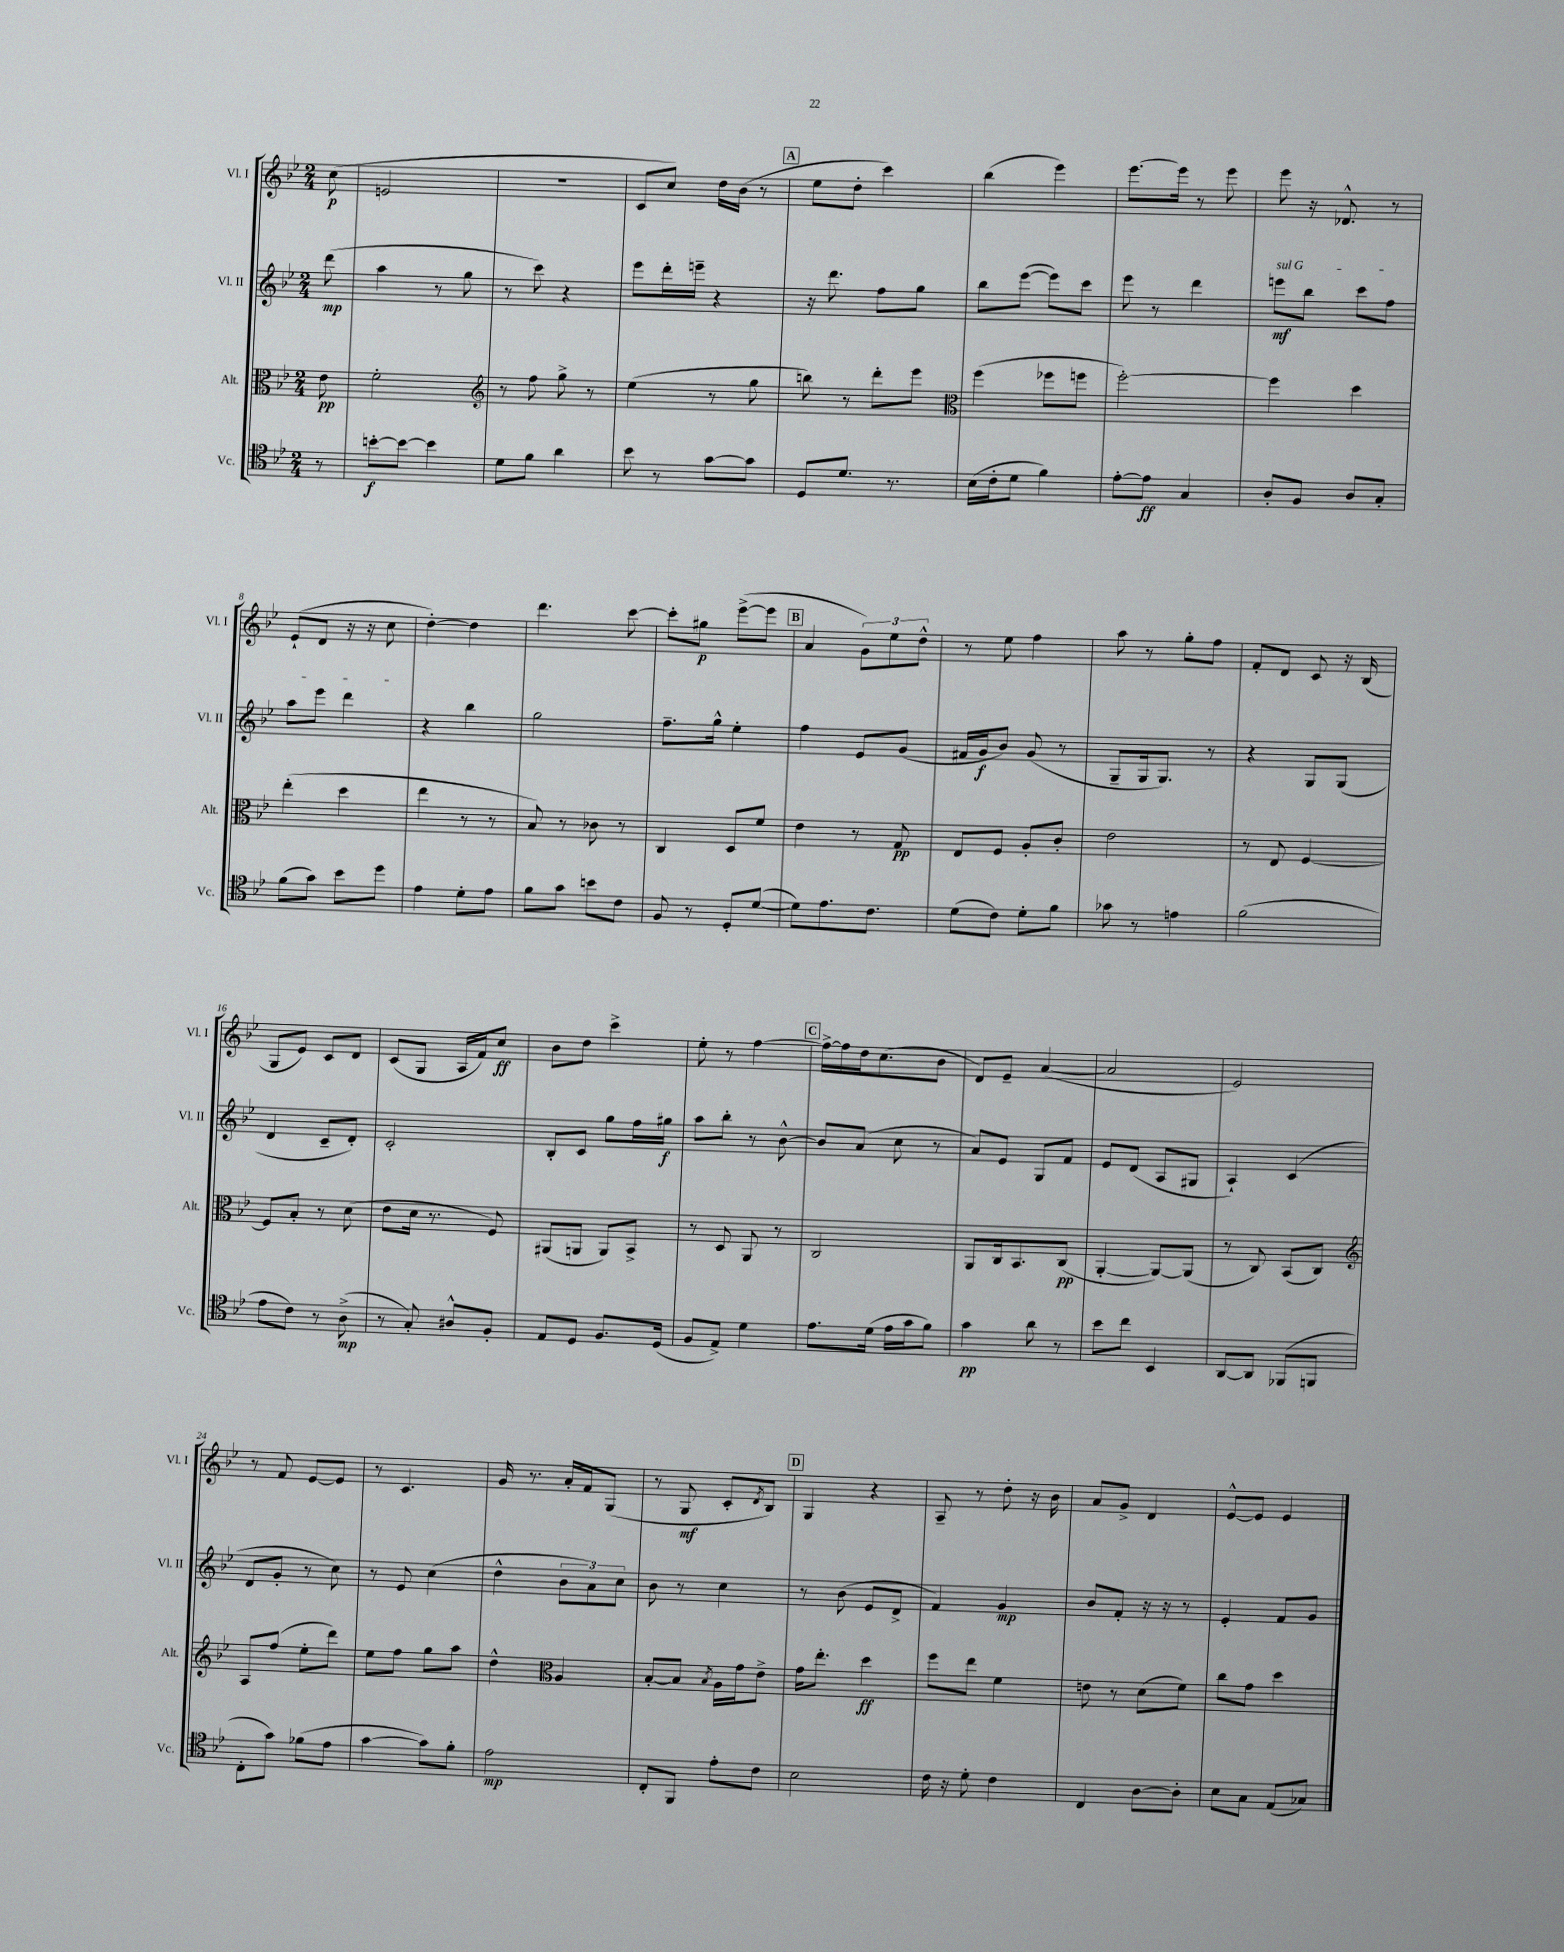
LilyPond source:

<<
\new StaffGroup <<
\new Staff = "s0" \with { instrumentName = "Vl. I" shortInstrumentName = "Vl. I" } {
    \clef treble \key bes \major \numericTimeSignature \time 2/4 \partial 8
    c''8\p( |
    e'2 |
    R2 |
    c'8 c''8) d''16 bes'16( r8 |
    \mark \markup { \box "A" } ees''8 d''8-. c'''4) |
    bes''4( ees'''4) |
    ees'''8.~ ees'''16 r8 ees'''8 |
    ees'''8 r16 des'8.-^ r8 |
    ees'8-!( d'8 r16 r16 c''8 |
    d''4~-.) d''4 |
    d'''4. c'''8~ |
    c'''8-. gis''8\p ees'''8~->( ees'''8 |
    \mark \markup { \box "B" } a'4 \tuplet 3/2 { g'8) ees''8 d''8-^ } |
    r8 ees''8 f''4 |
    a''8 r8 g''8-. f''8 |
    f'8-. d'8 c'8 r16 bes16( |
    g8 ees'8) c'8 d'8 |
    c'8( g8 a16 f'16) c''8\ff |
    bes'8 d''8 c'''4-> |
    ees''8-. r8 f''4~ |
    \mark \markup { \box "C" } f''16~-> f''16 d''16 c''8.( bes'8 |
    d'8) ees'8-- a'4~( |
    a'2 |
    ees'2) |
    r8 f'8 ees'8~ ees'8 |
    r8 c'4. |
    g'16 r8. a'16-. f'16 g8( |
    r8 g8\mf c'8-. \acciaccatura { d'8 } bes8) |
    \mark \markup { \box "D" } g4 r4 |
    a8-- r8 d''8-. r16 bes'16 |
    a'8 g'8-> d'4 |
    ees'8~-^ ees'8 ees'4 \bar "|." |
}
\new Staff = "s1" \with { instrumentName = "Vl. II" shortInstrumentName = "Vl. II" } {
    \clef treble \key bes \major \numericTimeSignature \time 2/4 \partial 8
    d'''8\mp( |
    a''4 r8 g''8 |
    r8 c'''8) r4 |
    ees'''8 d'''16-. e'''16-- r4 |
    \mark \markup { \box "A" } r16 d'''8. f''8 g''8 |
    bes''8 ees'''8~( ees'''8) c'''8 |
    ees'''8 r8 d'''4 |
    \once \override TextSpanner.bound-details.left.text = \markup { \italic "sul G" } e'''8\mf\startTextSpan bes''8 c'''8 f''8 |
    a''8 ees'''8 d'''4\stopTextSpan |
    r4 bes''4 |
    g''2 |
    f''8.-- g''16-^ ees''4-. |
    \mark \markup { \box "B" } f''4 ees'8 g'8( |
    fis'16 g'16\f bes'8) g'8( r8 |
    g8-- g16 g8.) r8 |
    r4 g8 g8( |
    d'4 c'8-- d'8-.) |
    c'2-. |
    bes8-. c'8 g''8 f''16 gis''16\f |
    a''8 bes''8-. r8 bes'8~-^ |
    \mark \markup { \box "C" } bes'8 a'8( c''8 r8 |
    a'8) ees'8 g8 f'8 |
    ees'8 d'8( a8 gis8 |
    a4-!) c'4( |
    d'8 g'8-. r8 c''8) |
    r8 ees'8 c''4( |
    d''4-^ \tuplet 3/2 { bes'8 a'8) c''8 } |
    bes'8 r8 c''4 |
    \mark \markup { \box "D" } r8 bes'8( ees'8 d'8-> |
    f'4) g'4\mp |
    bes'8 f'8-. r16 r16 r8 |
    ees'4-. f'8 g'8 \bar "|." |
}
\new Staff = "s2" \with { instrumentName = "Alt." shortInstrumentName = "Alt." } {
    \clef alto \key bes \major \numericTimeSignature \time 2/4 \partial 8
    ees'8\pp |
    f'2-. |
    \clef treble r8 f''8 g''8-> r8 |
    ees''4( r8 g''8 |
    \mark \markup { \box "A" } b''8) r8 d'''8-. ees'''8 |
    \clef alto f''4( fes''8 f''8 |
    f''2~-.) |
    f''4 d''4 |
    ees''4-.( d''4 |
    ees''4 r8 r8 |
    bes8) r8 ces'8 r8 |
    c4 d8 f'8 |
    \mark \markup { \box "B" } ees'4 r8 g8\pp |
    ees8 f8 a8-. c'8-. |
    ees'2 |
    r8 ees8 f4~ |
    f8 bes8-. r8 d'8( |
    ees'8 d'16 r8. f8) |
    ais,8( a,8 a,8) bes,8-> |
    r8 d8 a,8 r8 |
    \mark \markup { \box "C" } c2 |
    a,8 c16 bes,8. c8\pp( |
    a,4~-. a,8~) a,8( |
    r8 c8) bes,8( c8) |
    \clef treble a8 f''8( ees''8-. d'''8) |
    ees''8 f''8 g''8 a''8 |
    d''4-^ \clef alto a4 |
    bes8~-. bes8 \acciaccatura { bes8 } a16 g'16 ees'8-> |
    \mark \markup { \box "D" } g'16 ees''8.-. d''4\ff |
    f''8 ees''8 f'4 |
    e'8 r8 d'8( f'8) |
    c''8 g'8 d''4 \bar "|." |
}
\new Staff = "s3" \with { instrumentName = "Vc." shortInstrumentName = "Vc." } {
    \clef tenor \key bes \major \numericTimeSignature \time 2/4 \partial 8
    r8 |
    b'8~-.\f b'8~ b'4 |
    d'8 f'8 a'4 |
    bes'8 r8 g'8~ g'8 |
    \mark \markup { \box "A" } d8 d'8. r8. |
    bes16( c'16-. d'8 f'4) |
    ees'8~-. ees'8\ff g4 |
    a8-. f8 a8 g8-. |
    f'8( g'8) bes'8 d''8 |
    ees'4 d'8-. ees'8 |
    f'8 g'8 b'8 c'8 |
    f8 r8 d8-. d'8~( |
    \mark \markup { \box "B" } d'8) ees'8. c'8. |
    d'8( c'8) d'8-. f'8 |
    ges'8 r8 e'4 |
    f'2( |
    ees'8 c'8) r8 a8->\mp( |
    r8 g8-.) ais8-^ f8-. |
    ees8 d8 f8. d16( |
    f8 ees8->) d'4 |
    \mark \markup { \box "C" } ees'8. d'16( ees'16 g'16 f'8) |
    g'4\pp a'8 r8 |
    bes'8 c''8 bes,4 |
    a,8~ a,8 fes,8( f,8 |
    c8-. g'8) fes'8( ees'8 |
    g'4~ g'8) f'8-. |
    ees'2\mp |
    c8-. f,8 ees'8-. c'8 |
    \mark \markup { \box "D" } bes2 |
    c'16 r16 d'8-. c'4 |
    c4 a8~ a8-. |
    bes8 g8 ees8( ges8) \bar "|." |
}
>>
>>
